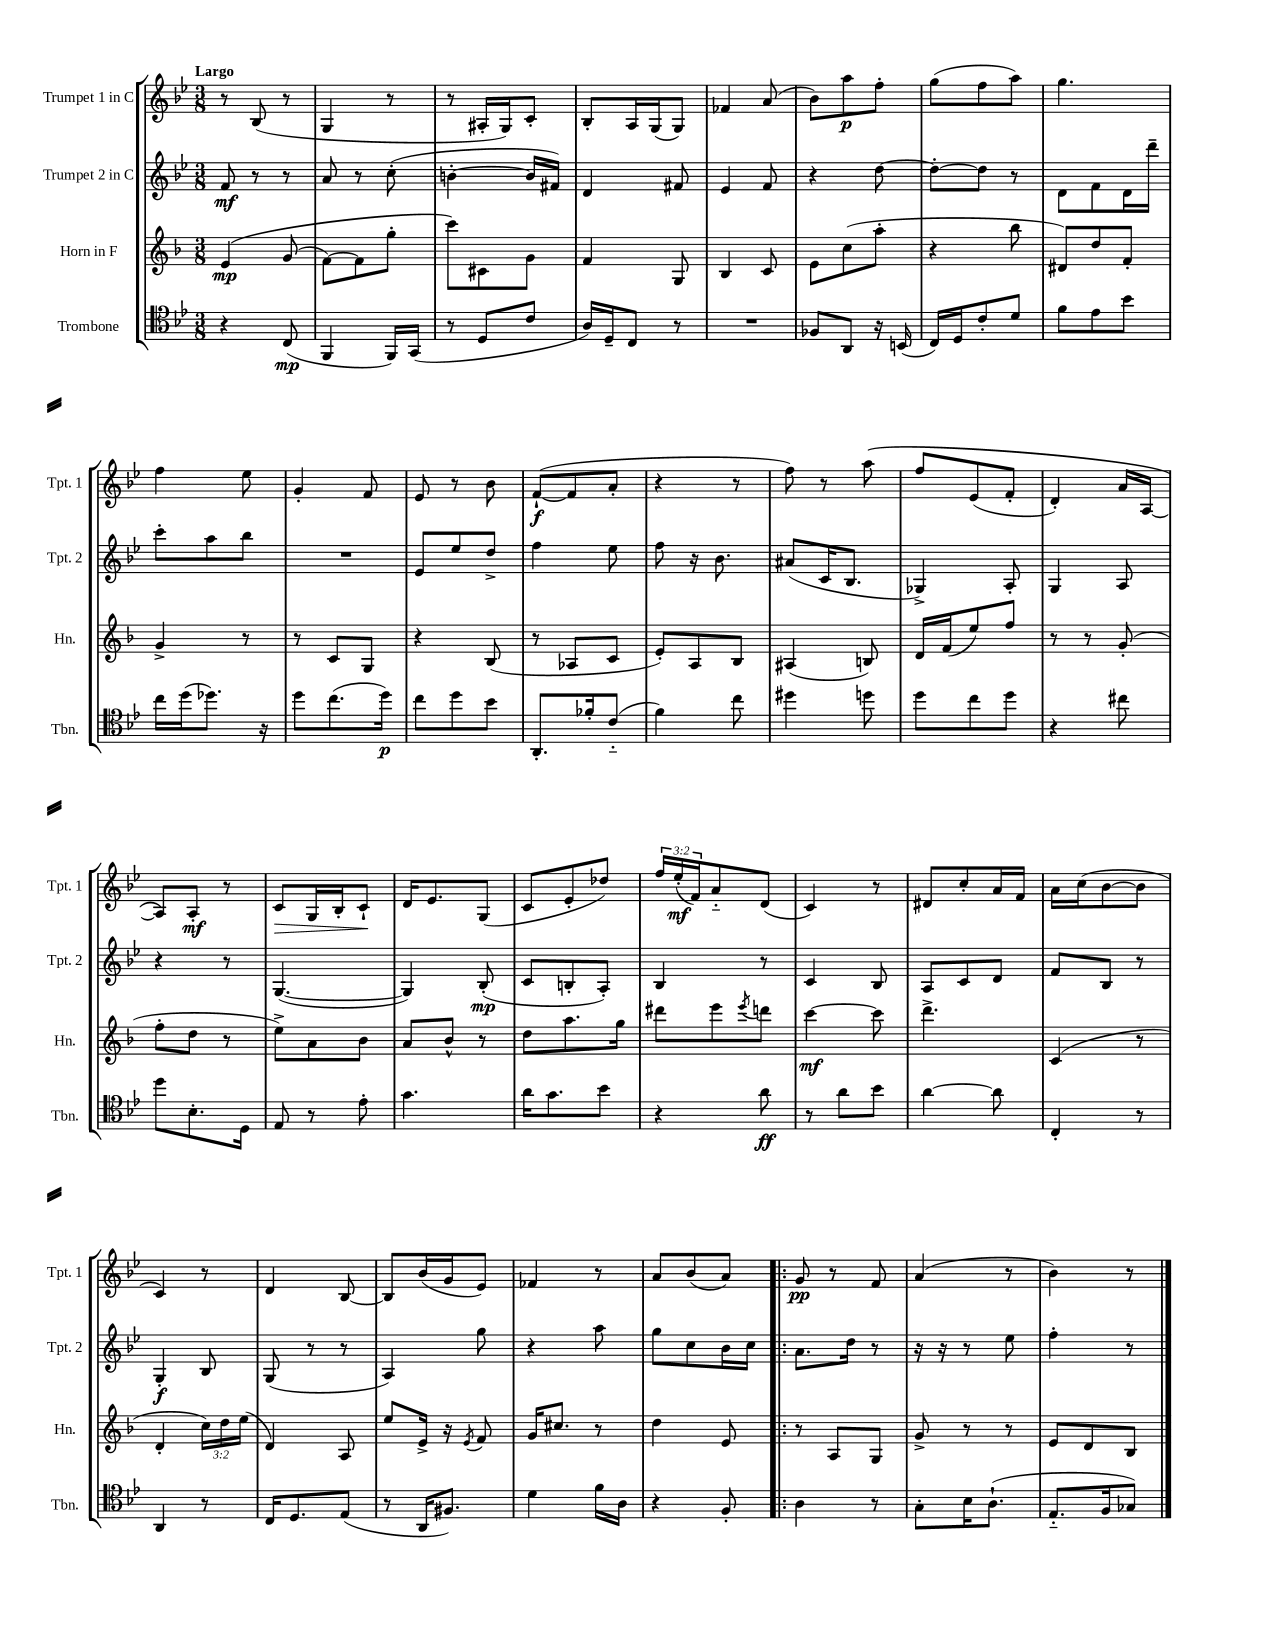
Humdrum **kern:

**kern	**dynam	**kern	**dynam	**kern	**dynam	**kern	**dynam
*part4	*part4	*part3	*part3	*part2	*part2	*part1	*part1
*staff4	*staff4	*staff3	*staff3	*staff2	*staff2	*staff1	*staff1
*I"Trombone	*	*I"Horn in F	*	*I"Trumpet 2 in C	*	*I"Trumpet 1 in C	*
*I'Tbn.	*	*I'Hn.	*	*I'Tpt. 2	*	*I'Tpt. 1	*
*clefC4	*	*clefG2	*	*clefG2	*	*clefG2	*
*k[b-e-]	*	*k[b-]	*	*k[b-e-]	*	*k[b-e-]	*
*M3/8	*	*M3/8	*	*M3/8	*	*M3/8	*
=1	=1	=1	=1	=1	=1	=1	=1
!	!	!	!	!	!	!LO:TX:a:B:t=Largo	!
4r	.	(4e/	mp	8f/	mf	8r	.
.	.	.	.	8r	.	(8B-/	.
(8C/	mp	(8g/	.	8r	.	8r	.
=2	=2	=2	=2	=2	=2	=2	=2
4FF/	.	[8f\L)	.	8a/	.	4G/	.
.	.	8f\]	.	8r	.	.	.
16FF/LL)	.	8gg'\J	.	(8cc'\	.	8r	.
(16GG/JJ	.	.	.	.	.	.	.
=3	=3	=3	=3	=3	=3	=3	=3
8r	.	8ccc\L)	.	[4bn'\	.	8r	.
8D/L	.	8c#X\	.	.	.	16A#X'/LL	.
.	.	.	.	.	.	16G/J)	.
8c/J	.	8g\J	.	16b/LL]	.	8c'/J	.
.	.	.	.	16f#X/JJ)	.	.	.
=4	=4	=4	=4	=4	=4	=4	=4
16A/LL)	.	4f/	.	4d/	.	8B-'/L	.
16D~/J	.	.	.	.	.	.	.
8C/J	.	.	.	.	.	16A/L	.
.	.	.	.	.	.	(16G/J	.
8r	.	8G/	.	8f#X/	.	8G/J)	.
=5	=5	=5	=5	=5	=5	=5	=5
4.r	.	4B-/	.	4e-/	.	4f-X/	.
.	.	8c/	.	8f/	.	(8a/	.
=6	=6	=6	=6	=6	=6	=6	=6
8F-X/L	.	8e\L	.	4r	.	8b-\L)	.
8AA/J	.	(8cc\	.	.	.	8aa\	p
16r	.	8aa'\J	.	[8dd\	.	8ff'\J	.
(16BBn/	.	.	.	.	.	.	.
=7	=7	=7	=7	=7	=7	=7	=7
16C/LL)	.	4r	.	8dd'\L_	.	(8gg\L	.
16D/J	.	.	.	.	.	.	.
8c'/	.	.	.	8dd\J]	.	8ff\	.
8d/J	.	8bb-\	.	8r	.	8aa\J)	.
=8	=8	=8	=8	=8	=8	=8	=8
8f\L	.	8d#X/L)	.	8d\L	.	4.gg\	.
8e-\	.	8dd/	.	8f\	.	.	.
8b-\J	.	8f'/J	.	16d\L	.	.	.
.	.	.	.	16ddd~\JJ	.	.	.
!!LO:LB:g=z
=9	=9	=9	=9	=9	=9	=9	=9
16cc\LL	.	4g^/	.	8ccc'\L	.	4ff\	.
(16dd\J	.	.	.	.	.	.	.
8.dd-X\J)	.	.	.	8aa\	.	.	.
.	.	8r	.	8bb-\J	.	8ee-\	.
16r	.	.	.	.	.	.	.
=10	=10	=10	=10	=10	=10	=10	=10
8dd\L	.	8r	.	4.r	.	4g'/	.
(8.cc\	.	8c/L	.	.	.	.	.
.	.	8G/J	.	.	.	8f/	.
16dd\Jk)	p	.	.	.	.	.	.
=11	=11	=11	=11	=11	=11	=11	=11
8cc\L	.	4r	.	8e-/L	.	8e-/	.
8dd\	.	.	.	8ee-/	.	8r	.
8b-\J	.	(8B-/	.	8dd^/J	.	8b-\	.
=12	=12	=12	=12	=12	=12	=12	=12
8.AA'/L	.	8r	.	4ff\	.	([8f`/L	f
.	.	8A-X/L	.	.	.	8f/]	.
16f-X'/k	.	.	.	.	.	.	.
(8c/J	.	8c/J	.	8ee-\	.	8a'/J	.
=13	=13	=13	=13	=13	=13	=13	=13
4f\)	.	8e'/L)	.	8ff\	.	4r	.
.	.	8A/	.	16r	.	.	.
.	.	.	.	8.b-\	.	.	.
8cc\	.	8B-/J	.	.	.	8r	.
=14	=14	=14	=14	=14	=14	=14	=14
4dd#X\	.	(4A#X/	.	(8a#X/L	.	8ff\)	.
.	.	.	.	16c/K	.	8r	.
.	.	.	.	8.B-/J	.	.	.
8ddn\	.	8Bn/)	.	.	.	(8aa\	.
=15	=15	=15	=15	=15	=15	=15	=15
8dd\L	.	16d/LL	.	4G-X^/)	.	8ff/L	.
.	.	(16f/J	.	.	.	.	.
8cc\	.	8ee/)	.	.	.	(8e-/	.
8dd\J	.	8ff/J	.	8A'/	.	8f'/J	.
=16	=16	=16	=16	=16	=16	=16	=16
4r	.	8r	.	4G/	.	4d'/)	.
.	.	8r	.	.	.	.	.
8cc#X\	.	(8g'/	.	8A/	.	16a/LL	.
.	.	.	.	.	.	[16A/JJ	.
!!LO:LB:g=z
=17	=17	=17	=17	=17	=17	=17	=17
8dd\L	.	8ff'\L	.	4r	.	8A/L])	.
8.B-'\	.	8dd\J	.	.	.	8A'/J	mf
.	.	8r	.	8r	.	8r	.
16D\Jk	.	.	.	.	.	.	.
=18	=18	=18	=18	=18	=18	=18	=18
!	!	!	!	!	!	!	!LO:HP:b
8E-/	.	8ee^\L)	.	([4.G/	.	8c/L	>
8r	.	8a\	.	.	.	16G/L	.
.	.	.	.	.	.	16B-'/J	.
8e-'\	.	8b-\J	.	.	.	8c`/J	.
.	.	.	.	.	.	.	]
=19	=19	=19	=19	=19	=19	=19	=19
4.g\	.	8a/L	.	4G/])	.	16d/KL	.
.	.	.	.	.	.	8.e-/	.
.	.	8b-^^/J	.	.	.	.	.
.	.	8r	.	(8B-'/	mp	(8G/J	.
=20	=20	=20	=20	=20	=20	=20	=20
16a\KL	.	8dd\L	.	8c/L	.	8c/L	.
8.g\	.	.	.	.	.	.	.
.	.	8.aa\	.	8Bn'/	.	8e-'/	.
8b-\J	.	.	.	8A'/J)	.	8dd-X/J)	.
.	.	16gg\Jk	.	.	.	.	.
=21	=21	=21	=21	=21	=21	=21	=21
4r	.	8ddd#X\L	.	4B-/	.	24ff/LL	.
.	.	.	.	.	.	(24ee-'/	mf
.	.	.	.	.	.	24f/J)	.
.	.	8eee\	.	.	.	8a/	.
.	.	8qeee/	.	.	.	.	.
8a\	ff	8dddn\J	.	8r	.	(8d/J	.
=22	=22	=22	=22	=22	=22	=22	=22
8r	.	[4ccc\	mf	4c/	.	4c/)	.
8a\L	.	.	.	.	.	.	.
8b-\J	.	8ccc\]	.	8B-/	.	8r	.
=23	=23	=23	=23	=23	=23	=23	=23
[4a\	.	4.ddd^\	.	8A/L	.	8d#X/L	.
.	.	.	.	8c/	.	8cc'/	.
8a\]	.	.	.	8d/J	.	16a/L	.
.	.	.	.	.	.	16f/JJ	.
=24	=24	=24	=24	=24	=24	=24	=24
4C'/	.	(4c/	.	8f/L	.	16a\LL	.
.	.	.	.	.	.	(16cc\J	.
.	.	.	.	8B-/J	.	[8b-\	.
8r	.	8r	.	8r	.	8b-\J]	.
!!LO:LB:g=z
=25	=25	=25	=25	=25	=25	=25	=25
4AA/	.	4d'/	.	4G'/	f	4c/)	.
8r	.	24cc\LL)	.	8B-/	.	8r	.
.	.	24dd\	.	.	.	.	.
.	.	(24ee\JJ	.	.	.	.	.
=26	=26	=26	=26	=26	=26	=26	=26
16C/KL	.	4d/)	.	(8G/	.	4d/	.
8.D/	.	.	.	.	.	.	.
.	.	.	.	8r	.	.	.
(8E-/J	.	8A/	.	8r	.	[8B-/	.
=27	=27	=27	=27	=27	=27	=27	=27
8r	.	8ee/L	.	4A/)	.	8B-/L]	.
16AA/KL	.	16e^/Jk	.	.	.	(16b-/L	.
8.F#X/J)	.	16r	.	.	.	16g/J	.
.	.	8qe/	.	.	.	.	.
.	.	8f/	.	8gg\	.	8e-/J)	.
=28	=28	=28	=28	=28	=28	=28	=28
4d\	.	16g/KL	.	4r	.	4f-X/	.
.	.	8.cc#X/J	.	.	.	.	.
16f\LL	.	8r	.	8aa\	.	8r	.
16A\JJ	.	.	.	.	.	.	.
=29	=29	=29	=29	=29	=29	=29	=29
4r	.	4dd\	.	8gg\L	.	8a/L	.
.	.	.	.	8cc\	.	(8b-/	.
8F'/	.	8e/	.	16b-\L	.	8a/J)	.
.	.	.	.	16cc\JJ	.	.	.
=30!|:	=30!|:	=30!|:	=30!|:	=30!|:	=30!|:	=30!|:	=30!|:
4A\	.	8r	.	8.a\L	.	8g/	pp
.	.	8A/L	.	.	.	8r	.
.	.	.	.	16dd\Jk	.	.	.
8r	.	8G/J	.	8r	.	8f/	.
=31	=31	=31	=31	=31	=31	=31	=31
8G'\L	.	8g^/	.	16r	.	(4a/	.
.	.	.	.	16r	.	.	.
16B-\K	.	8r	.	8r	.	.	.
(8.A`\J	.	.	.	.	.	.	.
.	.	8r	.	8ee-\	.	8r	.
=32	=32	=32	=32	=32	=32	=32	=32
8.E-/L	.	8e/L	.	4ff'\	.	4b-\)	.
.	.	8d/	.	.	.	.	.
16F/k	.	.	.	.	.	.	.
8G-X/J)	.	8B-/J	.	8r	.	8r	.
==	==	==	==	==	==	==	==
*-	*-	*-	*-	*-	*-	*-	*-
